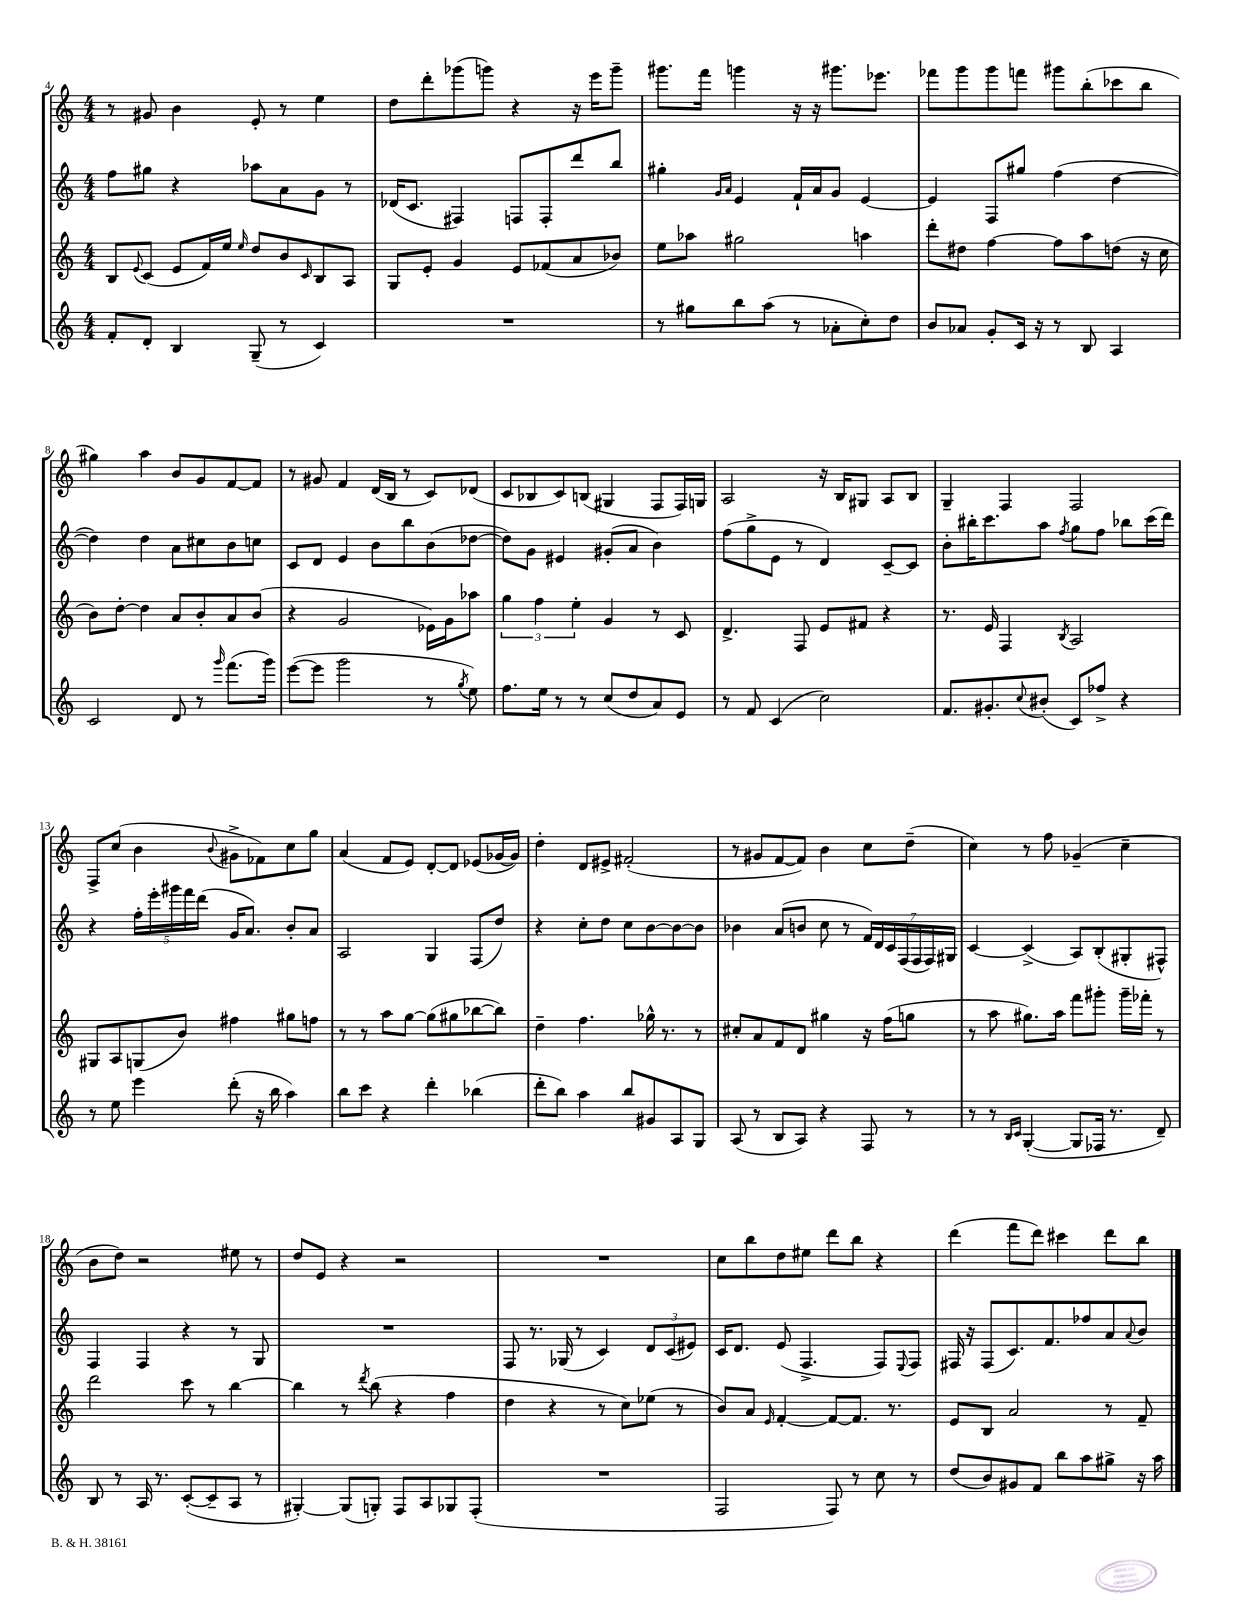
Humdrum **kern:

**kern	**kern	**kern	**kern
*part4	*part3	*part2	*part1
*staff4	*staff3	*staff2	*staff1
*clefG2	*clefG2	*clefG2	*clefG2
*k[]	*k[]	*k[]	*k[]
*M4/4	*M4/4	*M4/4	*M4/4
=4	=4	=4	=4
8f'/L	8B/L	8ff\L	8r
.	8qqe/	.	.
8d'/J	(8c/J	8gg#X\J	8g#X/
4B/	8e/L	4r	4b\
.	16f/L)	.	.
.	16ee/JJ	.	.
.	16qqee/	.	.
(8G~/	8dd/L	8aa-X\L	8e'/
8r	8b/	8a\	8r
.	16qqc/	.	.
4c/)	8B/	8g\J	4ee\
.	8A/J	8r	.
=5	=5	=5	=5
1r	8G/L	(16d-X/KL	8dd\L
.	.	8.c/J	.
.	8e'/J	.	8ddd'\
.	4g/	4F#X/)	(8ggg-X\
.	.	.	8gggn\J)
.	8e/L	8Fn/L	4r
.	(8f-X/	8F'/	.
.	8a/	8ddd/	16r
.	.	.	16eee\KL
.	8b-X/J)	8bb/J	8ggg~\J
=6	=6	=6	=6
8r	8ee\L	4gg#X'\	8.ggg#X\L
8gg#X\L	8aa-X\J	.	.
.	.	.	16fff\Jk
.	.	16qqg/LL	.
.	.	16qqa/JJ	.
8bb\	2gg#X\	4e/	4gggn\
(8aa\J	.	.	.
8r	.	16f`/LL	16r
.	.	16a/J	16r
8a-X'\L	.	8g/J	8.ggg#X\L
8cc'\)	4aan\	[4e/	.
.	.	.	8.eee-X\J
8dd\J	.	.	.
=7	=7	=7	=7
8b/L	8ddd'\L	4e/]	8fff-X\L
8a-X/J	8dd#X\J	.	8ggg\
8g'/L	[4ff\	8F/L	8ggg\
16c/Jk	.	8gg#X/J	8fffn\J
16r	.	.	.
8r	8ff\L]	(4ff\	8ggg#X\L
8B/	8aa\	.	(8bb'\
4A/	(8ddn\J	[4dd\	8ccc-X\
.	16r	.	8bb\J
.	16cc\	.	.
!!LO:LB:g=z
=8	=8	=8	=8
2c/	8b\L)	4dd\])	4gg#X\)
.	[8dd'\J	.	.
.	4dd\]	4dd\	4aa\
8d/	8a/L	8a\L	8b/L
8r	8b'/	8cc#X\	8g/
16qqggg/	.	.	.
(8.fff\L	8a/	8b\	[8f/
.	(8b/J	8ccn\J	8f/J]
16ggg\Jk)	.	.	.
=9	=9	=9	=9
([8eee\L	4r	8c/L	8r
8eee\J]	.	8d/J	8g#X/
2ggg\	2g/	4e/	4f/
.	.	8b\L	(16d/LL
.	.	.	16B/JJ
.	.	8bb\	8r
8r	16e-X\LL)	(8b\	8c/L)
.	16g\J	.	.
8qgg/	.	.	.
8ee\)	8aa-X\J	[8dd-X\J	(8d-X/J
=10	=10	=10	=10
8.ff\L	6gg\	8dd-\L])	8c/L
.	.	8g\J	8B-X/
.	6ff\	.	.
16ee\Jk	.	.	.
8r	.	4e#X/	8c/)
.	6ee'\	.	.
8r	.	.	(8Bn/J
(8cc/L	4g/	(8g#X'/L	4G#X/
8dd/	.	8a/J	.
8a/)	8r	4b\)	8F/L
8e/J	8c/	.	16F/L)
.	.	.	16Gn/JJ
=11	=11	=11	=11
8r	4.d^/	(8ff\L	2A/
8f/	.	8gg^\	.
(4c/	.	8e\J	.
.	8F/	8r	.
2cc\)	8e/L	4d/)	16r
.	.	.	16B/KL
.	8f#X/J	.	8G#X/J
.	4r	[8c~/L	8A/L
.	.	8c/J]	8B/J
=12	=12	=12	=12
8.f/L	8.r	8b'\L	4G~/
.	.	16bb#X'\K	.
8.g#X'/	16e/	8.ccc\	.
.	4F/	.	4F/
8qqcc/	.	.	.
(8b#X'/J	.	8aa\J	.
.	8qB/	8qff/	.
8c/L)	2A/	8gg\L	2F/
8ff-X^/J	.	8ff\J	.
4r	.	8bb-X\L	.
.	.	(16ccc\L	.
.	.	16ddd\JJ)	.
!!LO:LB:g=z
=13	=13	=13	=13
8r	8G#X/L	4r	8F^/L
8ee\	8A/	.	(8cc/J
4eee\	(8Gn/	20ff'\LL	4b\
.	.	20eee'\	.
.	.	20ggg#X\	.
.	8b/J)	.	.
.	.	20fff\	.
.	.	(20ddd\JJ	.
.	.	.	8qqb/
(8ddd'\	4ff#X\	16g/KL	8g#X^\L
.	.	8.a/J)	.
16r	.	.	8f-X\)
16bb\	.	.	.
4aa\)	8gg#X\L	8b'/L	8cc\
.	8ffn\J	8a/J	8gg\J
=14	=14	=14	=14
8bb\L	8r	2A/	(4a/
8ccc\J	8r	.	.
4r	8aa\L	.	8f/L
.	[8gg\J	.	8e/J)
4ddd'\	(8gg\L]	4G/	[8d'/L
.	8gg#X\	.	8d/J]
(4bb-X\	[8bb-X\	(8F/L	(8e-X/L
.	8bb-\J])	8dd/J)	[16g-X/L
.	.	.	16g-/JJ])
=15	=15	=15	=15
8ddd'\L	4dd~\	4r	4dd'\
8bb\J)	.	.	.
4aa\	4.ff\	8cc'\L	8d/L
.	.	8dd\J	8e#X^/J
8bb/L	.	8cc\L	(2f#X'/
8g#X/	16gg-X^^\	[8b\	.
.	8.r	.	.
8A/	.	8b\_	.
8G/J	8r	8b\J]	.
=16	=16	=16	=16
(8A/	8cc#X'/L	4b-X\	8r
8r	8a/	.	8g#X/L
8B/L	8f/	(8a/L	[8f/
8A/J)	8d/J	8bn/J	8f/J])
4r	4gg#X\	8cc\	4b\
.	.	8r	.
8F/	16r	28f/LL)	8cc\L
.	.	28d/	.
.	(16ff\KL	.	.
.	.	28c/	.
.	.	(28F/	.
8r	8ggn\J	.	(8dd~\J
.	.	28F/	.
.	.	28F/)	.
.	.	28G#X/JJ	.
=17	=17	=17	=17
8r	8r	[4c/	4cc\)
8r	8aa\	.	.
16qqB/LL	.	.	.
16qqc/JJ	.	.	.
([4G'/	8.gg#X\L)	(4c^/]	8r
.	.	.	8ff\
.	16aa\Jk	.	.
8G/L]	8fff\L	8A/L)	(4g-X~/
16F-X/Jk	8ggg#X'\J	(8B'/	.
8.r	.	.	.
.	16ggg#~\LL	8G#X'/	4cc~\
.	16fff-X'\JJ	.	.
8d~/)	8r	8F#X^^/J)	.
!!LO:LB:g=z
=18	=18	=18	=18
8B/	2ddd\	4F/	8b\L
8r	.	.	8dd\J)
16A/	.	4F/	2r
8.r	.	.	.
([8c'/L	8ccc\	4r	.
8c~/]	8r	.	.
8A/J	[4bb\	8r	8ee#X\
8r	.	8G/	8r
=19	=19	=19	=19
[4G#X'/)	4bb\]	1r	8dd/L
.	.	.	8e/J
(8G#/L]	8r	.	4r
.	8qddd/	.	.
8Gn'/J)	(8bb\	.	.
8F/L	4r	.	2r
8A/	.	.	.
8G-X/	4ff\	.	.
(8F'/J	.	.	.
=20	=20	=20	=20
1r	4dd\	8F/	1r
.	.	8.r	.
.	4r	.	.
.	.	(16G-X/	.
.	.	8r	.
.	8r	4c/)	.
.	8cc\L)	.	.
.	(8ee-X\J	12d/L	.
.	.	(12c/	.
.	8r	.	.
.	.	12e#X/J)	.
=21	=21	=21	=21
2F/	8b/L)	16c/KL	8cc\L
.	.	8.d/J	.
.	8a/J	.	8bb\
.	16qqe/	.	.
.	[4f'/	(8e/	8dd\
.	.	4.F^/	8ee#X\J
8F/)	8f/L_	.	8ddd\L
8r	8.f/J]	.	8bb\J
8cc\	.	8F/L)	4r
.	8.r	.	.
.	.	8qqE/	.
8r	.	8F/J	.
=22	=22	=22	=22
(8dd/L	8e/L	16F#X/	(4ddd\
.	.	16r	.
8b/)	8B/J	(8F#/L	.
8g#X/	2a/	8.c/)	8fff\L
8f/J	.	.	8ddd\J)
.	.	8.f/	.
8bb\L	.	.	4ccc#X\
8aa\	.	8ff-X/	.
8gg#X^\J	8r	8a/	8ddd\L
.	.	8qqa/	.
16r	8f~/	8b/J	8bb\J
16aa\	.	.	.
==	==	==	==
*-	*-	*-	*-
